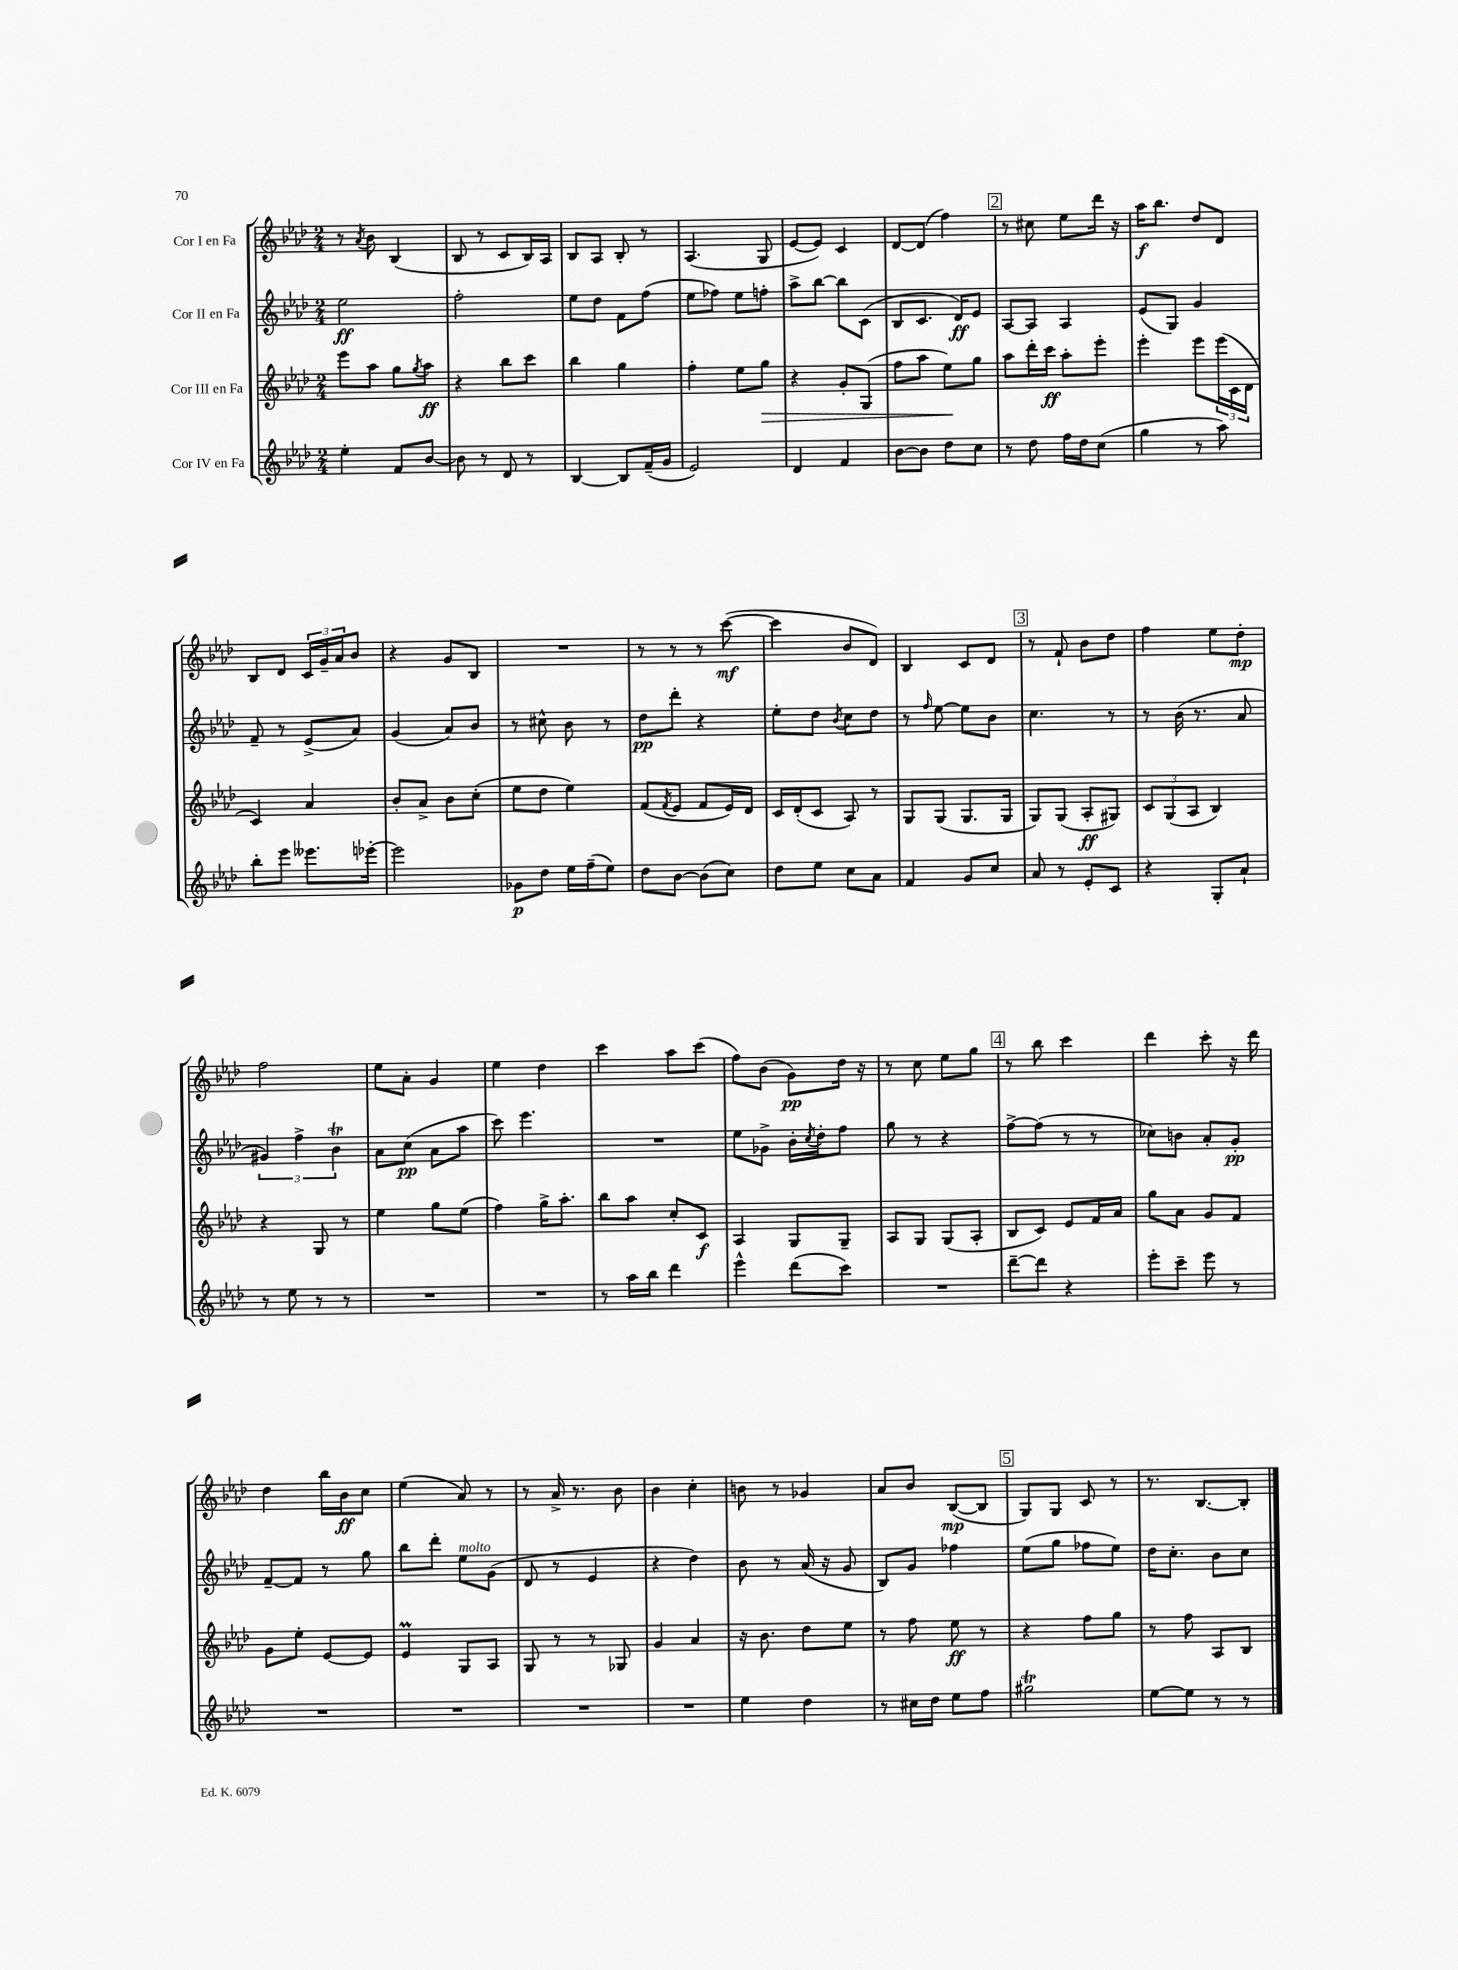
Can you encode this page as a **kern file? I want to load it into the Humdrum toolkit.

**kern	**dynam	**kern	**dynam	**kern	**dynam	**kern	**dynam
*part4	*part4	*part3	*part3	*part2	*part2	*part1	*part1
*staff4	*staff4	*staff3	*staff3	*staff2	*staff2	*staff1	*staff1
*I"Cor IV en Fa	*	*I"Cor III en Fa	*	*I"Cor II en Fa	*	*I"Cor I en Fa	*
*clefG2	*	*clefG2	*	*clefG2	*	*clefG2	*
*k[b-e-a-d-]	*	*k[b-e-a-d-]	*	*k[b-e-a-d-]	*	*k[b-e-a-d-]	*
*M2/4	*	*M2/4	*	*M2/4	*	*M2/4	*
=7	=7	=7	=7	=7	=7	=7	=7
4ee-'\	.	8eee-\L	.	2ee-\	ff	8r	.
.	.	.	.	.	.	8qa-/	.
.	.	8aa-\J	.	.	.	8b-\	.
8f/L	.	8gg\L	.	.	.	(4B-/	.
.	.	8qgg/	.	.	.	.	.
[8b-/J	.	8aa-\J	ff	.	.	.	.
=8	=8	=8	=8	=8	=8	=8	=8
8b-\]	.	4r	.	2ff'\	.	8B-/	.
8r	.	.	.	.	.	8r	.
8d-/	.	8bb-\L	.	.	.	8c/L	.
8r	.	8ccc\J	.	.	.	16B-/L)	.
.	.	.	.	.	.	16A-/JJ	.
=9	=9	=9	=9	=9	=9	=9	=9
[4B-/	.	4bb-\	.	8ee-\L	.	8B-/L	.
.	.	.	.	8dd-\J	.	8A-/J	.
8B-/L]	.	4gg\	.	8f\L	.	8B-'/	.
(16f~/L	.	.	.	(8ff\J	.	8r	.
16g/JJ	.	.	.	.	.	.	.
=10	=10	=10	=10	=10	=10	=10	=10
2e-/)	.	4ff'\	.	8ee-\L	.	(4.A-/	.
.	.	.	.	8ff-X\J)	.	.	.
.	.	8ee-\L	.	8ee-\L	.	.	.
!	!	!	!LO:HP:b	!	!	!	!
.	.	8gg\J	>	8ffn'\J	.	8G/	.
=11	=11	=11	=11	=11	=11	=11	=11
4d-/	.	4r	.	8aa-^\L	.	[8e-/L	.
.	.	.	.	[8bb-\J	.	8e-/J])	.
4f/	.	8g'/L	.	8bb-\L]	.	4c/	.
.	.	(8G/J	.	(8c\J	.	.	.
=12	=12	=12	=12	=12	=12	=12	=12
[8b-\L	.	8ff\L	.	8B-/L	.	[8d-/L	.
8b-\J]	.	8aa-\J	.	8.c/J	.	(8d-/J]	.
8dd-\L	.	8ee-\L)	.	.	.	4ff\)	.
.	.	.	.	16d-/KL)	ff	.	.
8cc\J	.	8gg\J	]	8e-/J	.	.	.
!!LO:REH:place=s1:t=2
=13	=13	=13	=13	=13	=13	=13	=13
8r	.	8aa-\L	.	[8A-/L	.	8r	.
8dd-\	.	16ddd-'\L	.	8A-/J]	.	8cc#X\	.
.	.	16ccc\JJ	ff	.	.	.	.
16ff\LL	.	8aa-'\L	.	4A-/	.	8ee-\L	.
16dd-\J	.	.	.	.	.	.	.
(8cc\J	.	8eee-'\J	.	.	.	16ddd-\Jk	.
.	.	.	.	.	.	16r	.
=14	=14	=14	=14	=14	=14	=14	=14
4gg\	.	4eee-'\	.	(8e-/L	.	16aa-\KL	f
.	.	.	.	.	.	8.bb-\J	.
.	.	.	.	8G/J)	.	.	.
8r	.	8eee-\L	.	4g/	.	8dd-/L	.
8aa-\)	.	(24eee-\L	.	.	.	8d-/J	.
.	.	24c\	.	.	.	.	.
.	.	24d-\JJ	.	.	.	.	.
!!LO:LB:g=z
=15	=15	=15	=15	=15	=15	=15	=15
8bb-'\L	.	4c/)	.	8f~/	.	8B-/L	.
8eee-\J	.	.	.	8r	.	8d-/J	.
8.eee--X\L	.	4a-/	.	(8e-^/L	.	24c/LL	.
.	.	.	.	.	.	24g~/	.
.	.	.	.	.	.	24a-/J	.
.	.	.	.	8a-/J)	.	8b-/J	.
[16eee-X'\Jk	.	.	.	.	.	.	.
=16	=16	=16	=16	=16	=16	=16	=16
2eee-\]	.	8b-'/L	.	(4g/	.	4r	.
.	.	8a-^/J	.	.	.	.	.
.	.	8b-\L	.	8a-/L)	.	8g/L	.
.	.	(8cc'\J	.	8b-/J	.	8B-/J	.
=17	=17	=17	=17	=17	=17	=17	=17
8g-X\L	p	8ee-\L	.	8r	.	2r	.
8dd-\J	.	8dd-\J	.	8cc#X^^\	.	.	.
16ee-\LL	.	4ee-\)	.	8b-\	.	.	.
(16ff~\J	.	.	.	.	.	.	.
8ee-\J)	.	.	.	8r	.	.	.
=18	=18	=18	=18	=18	=18	=18	=18
8dd-\L	.	(8f/L	.	8dd-\L	pp	8r	.
.	.	8qf/	.	.	.	.	.
[8b-\J	.	8e-/J	.	8ddd-'\J	.	8r	.
(8b-\L]	.	8f/L	.	4r	.	8r	.
8cc\J)	.	16e-/L)	.	.	.	([8ccc\	mf
.	.	16d-/JJ	.	.	.	.	.
=19	=19	=19	=19	=19	=19	=19	=19
8dd-\L	.	16c/LL	.	8ee-'\L	.	4ccc\]	.
.	.	(16d-'/J	.	.	.	.	.
8ee-\J	.	8c/J	.	8dd-\J	.	.	.
.	.	.	.	8qb-/	.	.	.
8cc\L	.	8A-/)	.	8cc\L	.	8b-/L	.
8a-\J	.	8r	.	8dd-\J	.	8d-/J)	.
=20	=20	=20	=20	=20	=20	=20	=20
4f/	.	8G/L	.	8r	.	4B-/	.
.	.	.	.	16qqff/	.	.	.
.	.	(8G/J	.	[8ee-\	.	.	.
8g/L	.	8.G/L	.	8ee-\L]	.	8c/L	.
8cc/J	.	.	.	8b-\J	.	8d-/J	.
.	.	16G/Jk	.	.	.	.	.
!!LO:REH:place=s1:t=3
=21	=21	=21	=21	=21	=21	=21	=21
8a-/	.	8G/L)	.	4.cc\	.	8r	.
8r	.	(8G/J	.	.	.	8f`/	.
8e-'/L	.	8A-'/L	ff	.	.	8b-\L	.
8c/J	.	8G#X/J)	.	8r	.	8dd-\J	.
=22	=22	=22	=22	=22	=22	=22	=22
4r	.	12c/L	.	8r	.	4ff\	.
.	.	(12G/	.	.	.	.	.
.	.	.	.	(16b-\	.	.	.
.	.	12A-/J	.	.	.	.	.
.	.	.	.	8.r	.	.	.
8G'/L	.	4B-/)	.	.	.	8ee-\L	.
8a-`/J	.	.	.	8a-/	.	8dd-'\J	mp
!!LO:LB:g=z
=23	=23	=23	=23	=23	=23	=23	=23
8r	.	4r	.	6g#X/)	.	2ff\	.
8ee-\	.	.	.	.	.	.	.
.	.	.	.	6ff^\	.	.	.
8r	.	8G/	.	.	.	.	.
.	.	.	.	6b-T\	.	.	.
8r	.	8r	.	.	.	.	.
=24	=24	=24	=24	=24	=24	=24	=24
2r	.	4ee-\	.	8a-\L	.	8ee-\L	.
.	.	.	.	(8cc\J	pp	8a-'\J	.
.	.	8gg\L	.	8a-\L	.	4g/	.
.	.	(8ee-\J	.	8aa-\J	.	.	.
=25	=25	=25	=25	=25	=25	=25	=25
2r	.	4ff\)	.	8ccc\)	.	4ee-\	.
.	.	.	.	4.eee-\	.	.	.
.	.	16gg^\KL	.	.	.	4dd-\	.
.	.	8.aa-'\J	.	.	.	.	.
=26	=26	=26	=26	=26	=26	=26	=26
8r	.	8bb-\L	.	2r	.	4ccc\	.
16aa-\LL	.	8aa-\J	.	.	.	.	.
16bb-\JJ	.	.	.	.	.	.	.
4ddd-\	.	8cc'/L	.	.	.	8aa-\L	.
.	.	8c/J	f	.	.	(8ccc\J	.
=27	=27	=27	=27	=27	=27	=27	=27
4eee-^^\	.	4A-/	.	8ee-\L	.	8ff\L)	.
.	.	.	.	8g-X^\J	.	(8b-\J	.
(8ddd-\L	.	8G/L	.	16b-'\LL	.	8g\L)	pp
.	.	.	.	8qcc/	.	.	.
.	.	.	.	16dd-'\J	.	.	.
8ccc\J)	.	8G~/J	.	8ff\J	.	16dd-\Jk	.
.	.	.	.	.	.	16r	.
=28	=28	=28	=28	=28	=28	=28	=28
2r	.	8A-/L	.	8gg\	.	8r	.
.	.	8G/J	.	8r	.	8cc\	.
.	.	(8G/L	.	4r	.	8ee-\L	.
.	.	8A-'/J	.	.	.	8gg\J	.
!!LO:REH:place=s1:t=4
=29	=29	=29	=29	=29	=29	=29	=29
[8ddd-~\L	.	8B-/L	.	[8ff^\L	.	8r	.
8ddd-\J]	.	8c/J)	.	(8ff\J]	.	8bb-\	.
4r	.	8e-/L	.	8r	.	4ccc\	.
.	.	16f/L	.	8r	.	.	.
.	.	16a-/JJ	.	.	.	.	.
=30	=30	=30	=30	=30	=30	=30	=30
8eee-'\L	.	8gg\L	.	8cc-X\L)	.	4ddd-\	.
8ccc~\J	.	8a-\J	.	8bn\J	.	.	.
8eee-\	.	8g/L	.	8a-'/L	.	8ccc'\	.
8r	.	8f/J	.	8g'/J	pp	16r	.
.	.	.	.	.	.	16ddd-\	.
!!LO:LB:g=z
=31	=31	=31	=31	=31	=31	=31	=31
2r	.	8g\L	.	[8f~/L	.	4dd-\	.
.	.	8ee-'\J	.	8f/J]	.	.	.
.	.	[8e-/L	.	8r	.	16bb-\LL	.
.	.	.	.	.	.	16b-\J	ff
.	.	8e-/J]	.	8gg\	.	8cc\J	.
=32	=32	=32	=32	=32	=32	=32	=32
2r	.	4e-M/	.	8bb-\L	.	(4ee-\	.
.	.	.	.	8ddd-'\J	.	.	.
!	!	!	!	!LO:TX:a:i:t=molto	!	!	!
.	.	8G/L	.	8ee-\L	.	8a-/)	.
.	.	8A-/J	.	(8g\J	.	8r	.
=33	=33	=33	=33	=33	=33	=33	=33
2r	.	8G/	.	8d-/	.	8r	.
.	.	8r	.	8r	.	16a-^/	.
.	.	.	.	.	.	8.r	.
.	.	8r	.	4e-/	.	.	.
.	.	8G-X/	.	.	.	8b-\	.
=34	=34	=34	=34	=34	=34	=34	=34
2r	.	4g/	.	4r	.	4b-\	.
.	.	4a-/	.	4dd-\)	.	4cc'\	.
=35	=35	=35	=35	=35	=35	=35	=35
4ee-\	.	16r	.	8b-\	.	8bn\	.
.	.	8.b-\	.	.	.	.	.
.	.	.	.	8r	.	8r	.
4dd-\	.	8dd-\L	.	(16a-/	.	4g-X/	.
.	.	.	.	16r	.	.	.
.	.	8ee-\J	.	8g/	.	.	.
=36	=36	=36	=36	=36	=36	=36	=36
8r	.	8r	.	8B-/L)	.	8a-/L	.
16cc#X\LL	.	8ff\	.	8g/J	.	8b-/J	.
16dd-\JJ	.	.	.	.	.	.	.
8ee-\L	.	8ee-\	ff	4ff-X\	.	([8B-/L	mp
8ff\J	.	8r	.	.	.	8B-/J]	.
!!LO:REH:place=s1:t=5
=37	=37	=37	=37	=37	=37	=37	=37
2gg#Xt\	.	4r	.	(8ee-\L	.	8G/L)	.
.	.	.	.	8gg\J	.	8G/J	.
.	.	8ff\L	.	8ff-X\L	.	8c/	.
.	.	8gg\J	.	8ee-\J)	.	8r	.
=38	=38	=38	=38	=38	=38	=38	=38
[8ee-\L	.	8r	.	16dd-\KL	.	8.r	.
.	.	.	.	8.cc'\J	.	.	.
8ee-\J]	.	8ff\	.	.	.	.	.
.	.	.	.	.	.	[8.B-/L	.
8r	.	8A-/L	.	8b-\L	.	.	.
8r	.	8B-/J	.	8cc\J	.	8B-'/J]	.
==	==	==	==	==	==	==	==
*-	*-	*-	*-	*-	*-	*-	*-
